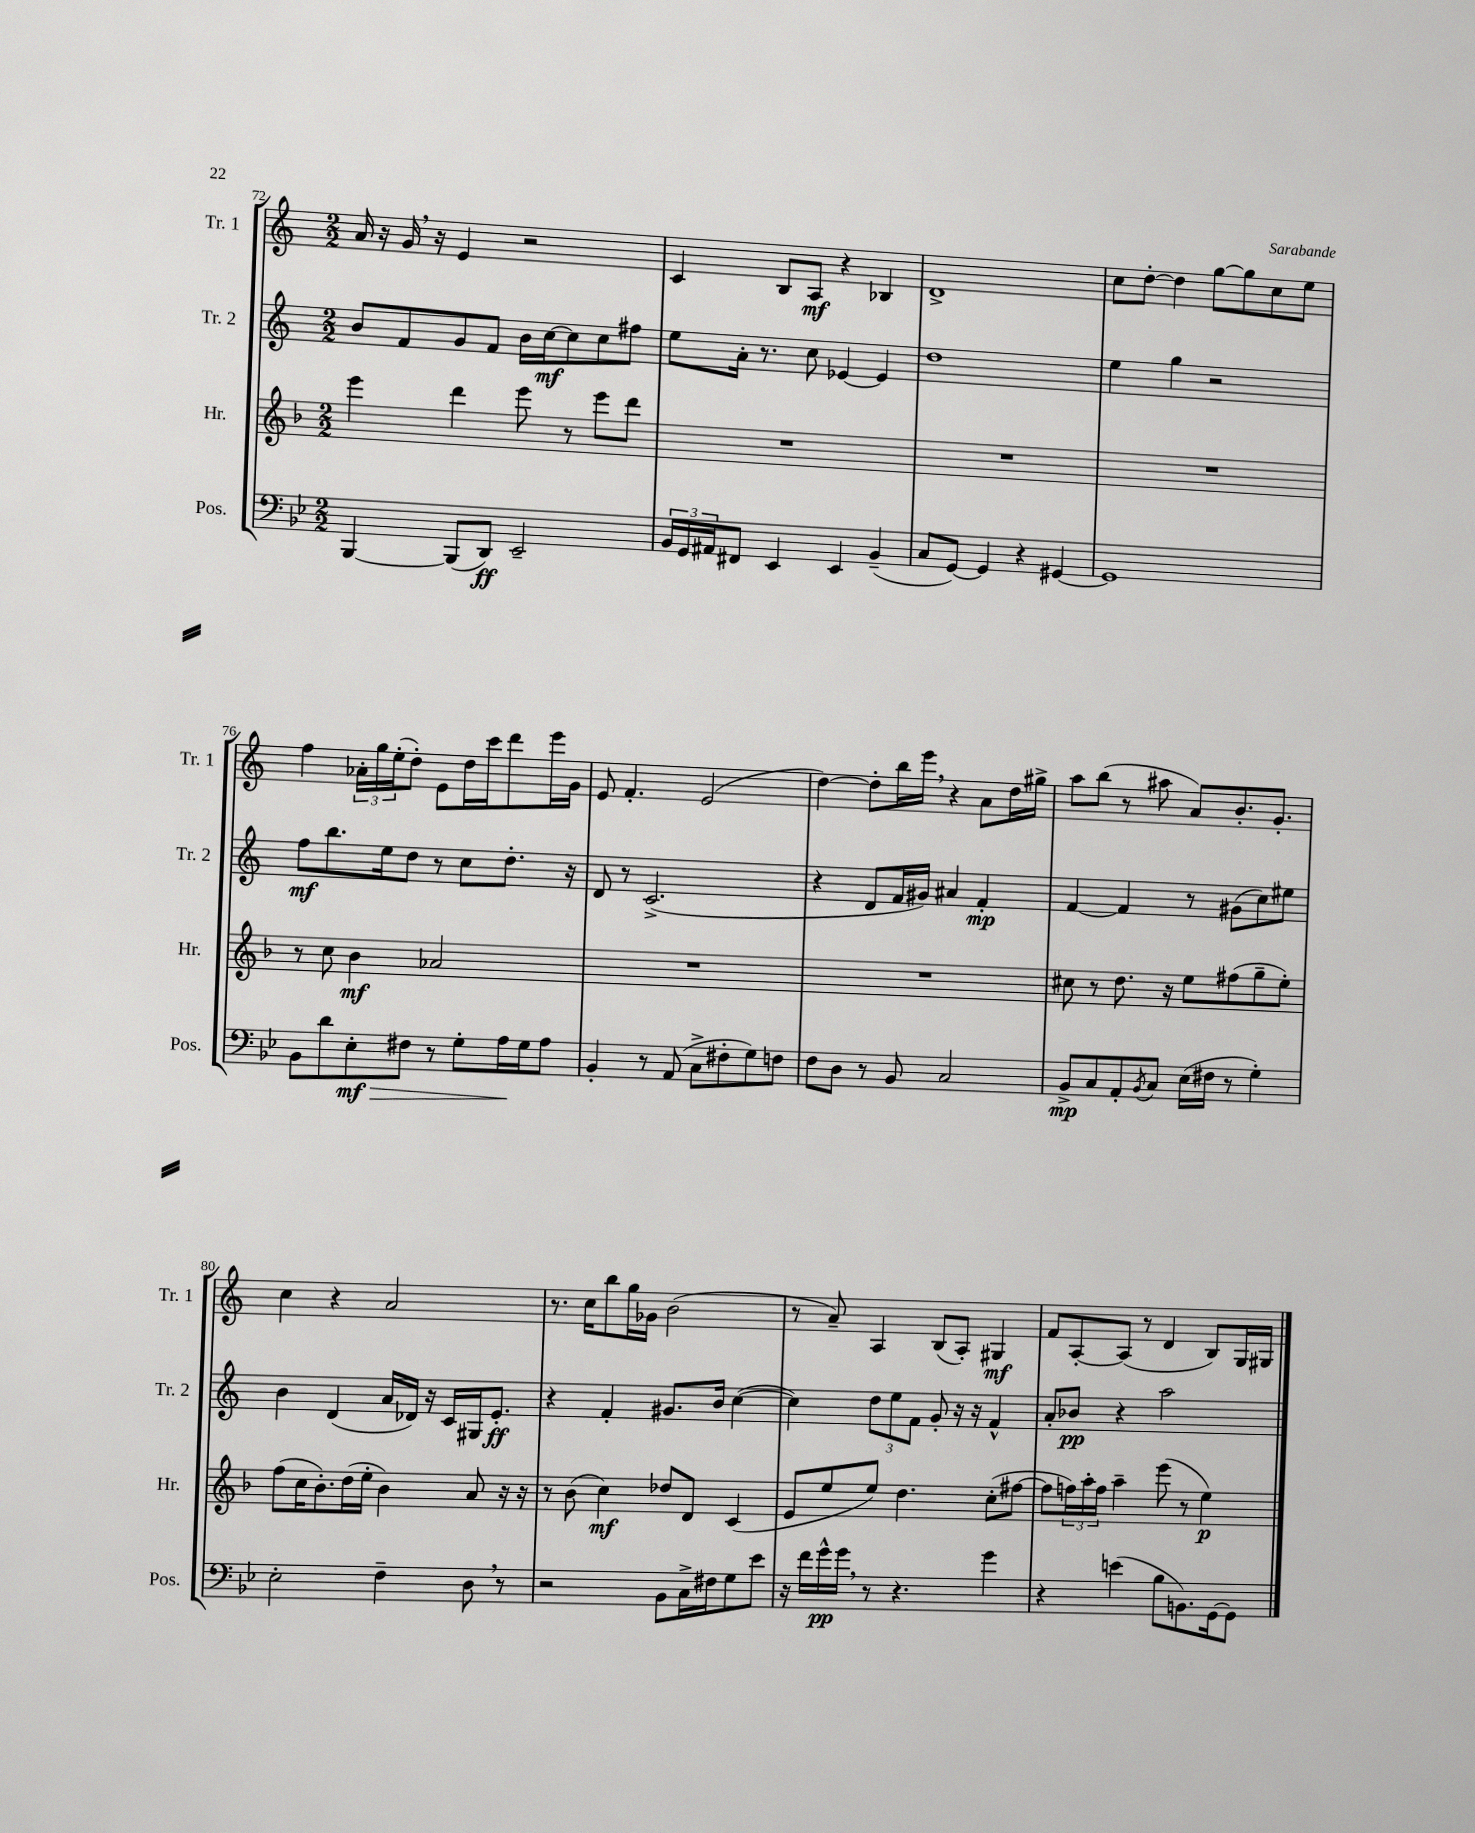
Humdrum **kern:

**kern	**dynam	**kern	**dynam	**kern	**dynam	**kern	**dynam
*part4	*part4	*part3	*part3	*part2	*part2	*part1	*part1
*staff4	*staff4	*staff3	*staff3	*staff2	*staff2	*staff1	*staff1
*I"Pos.	*	*I"Hr.	*	*I"Tr. 2	*	*I"Tr. 1	*
*I'Pos.	*	*I'Hr.	*	*I'Tr. 2	*	*I'Tr. 1	*
*clefF4	*	*clefG2	*	*clefG2	*	*clefG2	*
*k[b-e-]	*	*k[b-]	*	*k[]	*	*k[]	*
*M2/2	*	*M2/2	*	*M2/2	*	*M2/2	*
=72	=72	=72	=72	=72	=72	=72	=72
[4BBB-/	.	4eee\	.	8b/L	.	16a/	.
.	.	.	.	.	.	16r	.
.	.	.	.	8f/	.	16g,/	.
.	.	.	.	.	.	16r	.
(8BBB-/L]	.	4ddd\	.	8g/	.	4e/	.
8DD/J)	ff	.	.	8f/J	.	.	.
2EE-~/	.	8eee\	.	16b\LL	.	2r	.
.	.	.	.	[16cc\J	mf	.	.
.	.	8r	.	8cc\]	.	.	.
.	.	8eee\L	.	8cc\	.	.	.
.	.	8ddd\J	.	8ff#X\J	.	.	.
=73	=73	=73	=73	=73	=73	=73	=73
24BB-/LL	.	1r	.	8ee\L	.	4c/	.
24GG/	.	.	.	.	.	.	.
24AA#X/J	.	.	.	.	.	.	.
8FF#X/J	.	.	.	16a'\Jk	.	.	.
.	.	.	.	8.r	.	.	.
4EE-/	.	.	.	.	.	8B/L	.
.	.	.	.	8cc\	.	8A/J	mf
4EE-/	.	.	.	[4e-X/	.	4r	.
(4BB-~/	.	.	.	4e-/]	.	4B-X/	.
=74	=74	=74	=74	=74	=74	=74	=74
8C/L	.	1r	.	1dd	.	1d^	.
[8GG/J)	.	.	.	.	.	.	.
4GG/]	.	.	.	.	.	.	.
4r	.	.	.	.	.	.	.
[4GG#X/	.	.	.	.	.	.	.
=75	=75	=75	=75	=75	=75	=75	=75
1GG#]	.	1r	.	4ee\	.	8cc\L	.
.	.	.	.	.	.	[8dd'\J	.
.	.	.	.	4gg\	.	4dd\]	.
.	.	.	.	2r	.	[8gg\L	.
.	.	.	.	.	.	8gg\]	.
.	.	.	.	.	.	8cc\	.
.	.	.	.	.	.	8ee\J	.
!!LO:LB:g=z
=76	=76	=76	=76	=76	=76	=76	=76
8BB-\L	.	8r	.	8ff\L	mf	4ff\	.
8d\	.	8cc\	.	8.bb\	.	.	.
!	!LO:HP:b	!	!	!	!	!	!
8E-'\	> mf	4b-\	mf	.	.	24a-X'\LL	.
.	.	.	.	.	.	24gg\	.
.	.	.	.	16ee\k	.	.	.
.	.	.	.	.	.	(24ee'\J	.
8F#X\J	.	.	.	8dd\J	.	8dd'\J)	.
8r	.	2a-X/	.	8r	.	8e\L	.
8G'\L	.	.	.	8cc\L	.	16dd\L	.
.	.	.	.	.	.	16ccc\J	.
16A\L	.	.	.	8.dd'\J	.	8ddd\	.
16G\J	]	.	.	.	.	.	.
8A\J	.	.	.	.	.	16eee\L	.
.	.	.	.	16r	.	16g\JJ	.
=77	=77	=77	=77	=77	=77	=77	=77
4BB-'/	.	1r	.	8d/	.	8e/	.
.	.	.	.	8r	.	4.f'/	.
8r	.	.	.	(2.c^/	.	.	.
(8AA/	.	.	.	.	.	.	.
8C^\L	.	.	.	.	.	(2e/	.
8F#X'\	.	.	.	.	.	.	.
8G\)	.	.	.	.	.	.	.
8Fn\J	.	.	.	.	.	.	.
=78	=78	=78	=78	=78	=78	=78	=78
8F\L	.	1r	.	4r	.	[4dd\)	.
8D\J	.	.	.	.	.	.	.
8r	.	.	.	8d/L	.	8dd'\L]	.
8BB-/	.	.	.	16f/L	.	16bb\L	.
.	.	.	.	16g#X/JJ)	.	16eee,\JJ	.
2C/	.	.	.	4a#X/	.	4r	.
.	.	.	.	4f'/	mp	8a\L	.
.	.	.	.	.	.	16dd\L	.
.	.	.	.	.	.	16gg#X^\JJ	.
=79	=79	=79	=79	=79	=79	=79	=79
8BB-^/L	mp	8cc#X\	.	[4f/	.	8aa\L	.
8C/	.	8r	.	.	.	(8bb\J	.
8AA'/	.	8.dd\	.	4f/]	.	8r	.
8qBB-/	.	.	.	.	.	.	.
8C/J	.	.	.	.	.	8aa#X\	.
.	.	16r	.	.	.	.	.
(16E-\LL	.	8ee\L	.	8r	.	8a/L)	.
16F#X\JJ	.	.	.	.	.	.	.
8r	.	(8ff#X\	.	(8g#X\L	.	8.b'/	.
4G'\)	.	8gg~\	.	8cc\)	.	.	.
.	.	.	.	.	.	8.g'/J	.
.	.	8ee'\J)	.	8ee#X\J	.	.	.
!!LO:LB:g=z
=80	=80	=80	=80	=80	=80	=80	=80
2E-'\	.	(8ff\L	.	4b\	.	4cc\	.
.	.	16cc\K	.	.	.	.	.
.	.	8.b-'\)	.	.	.	.	.
.	.	.	.	(4d/	.	4r	.
.	.	(16dd\L	.	.	.	.	.
.	.	16ee'\JJ	.	.	.	.	.
4F~\	.	4b-\)	.	16a/LL	.	2a/	.
.	.	.	.	16d-X/JJ)	.	.	.
.	.	.	.	16r	.	.	.
.	.	.	.	16c/LL	.	.	.
8D,\	.	8a/	.	16G#X/J	.	.	.
.	.	.	.	8.e'/J	ff	.	.
8r	.	16r	.	.	.	.	.
.	.	16r	.	.	.	.	.
=81	=81	=81	=81	=81	=81	=81	=81
2r	.	8r	.	4r	.	8.r	.
.	.	(8b-\	.	.	.	.	.
.	.	.	.	.	.	16cc\KL	.
.	.	4cc\)	mf	4f'/	.	8bb\	.
.	.	.	.	.	.	16gg\L	.
.	.	.	.	.	.	16g-X\JJ	.
8BB-\L	.	8dd-X/L	.	8.g#X/L	.	(2b\	.
16C^\L	.	8d/J	.	.	.	.	.
16F#X\J	.	.	.	16b/Jk	.	.	.
8G\	.	(4c/	.	([4cc\	.	.	.
8e-\J	.	.	.	.	.	.	.
=82	=82	=82	=82	=82	=82	=82	=82
16r	.	8e/L	.	4cc\])	.	8r	.
16f\LL	.	.	.	.	.	.	.
16g^^\	pp	8ee/	.	.	.	8a~/)	.
16g,\JJ	.	.	.	.	.	.	.
8r	.	8ee/J)	.	12dd\L	.	4A/	.
.	.	.	.	12ee\	.	.	.
4.r	.	4.dd\	.	.	.	.	.
.	.	.	.	12f\J	.	.	.
.	.	.	.	8g'/	.	(8B/L	.
.	.	.	.	16r	.	8A'/J)	.
.	.	.	.	16r	.	.	.
4g\	.	(8cc'\L	.	4f^^/	.	4G#X/	mf
.	.	[8ff#X\J	.	.	.	.	.
=83	=83	=83	=83	=83	=83	=83	=83
4r	.	8ff#\L]	.	8a'/L	.	8f/L	.
.	.	24ffn\L)	.	8b-X/J	pp	[8A'/	.
.	.	24aa'\	.	.	.	.	.
.	.	24ff\JJ	.	.	.	.	.
(4en\	.	4aa~\	.	4r	.	(8A/J]	.
.	.	.	.	.	.	8r	.
8B-\L	.	(8eee\	.	2aa\	.	4d/	.
8.BBn\)	.	8r	.	.	.	.	.
.	.	4ee\)	p	.	.	8B/L)	.
[16GG\k	.	.	.	.	.	.	.
8GG\J]	.	.	.	.	.	16G/L	.
.	.	.	.	.	.	16G#X/JJ	.
==	==	==	==	==	==	==	==
*-	*-	*-	*-	*-	*-	*-	*-
